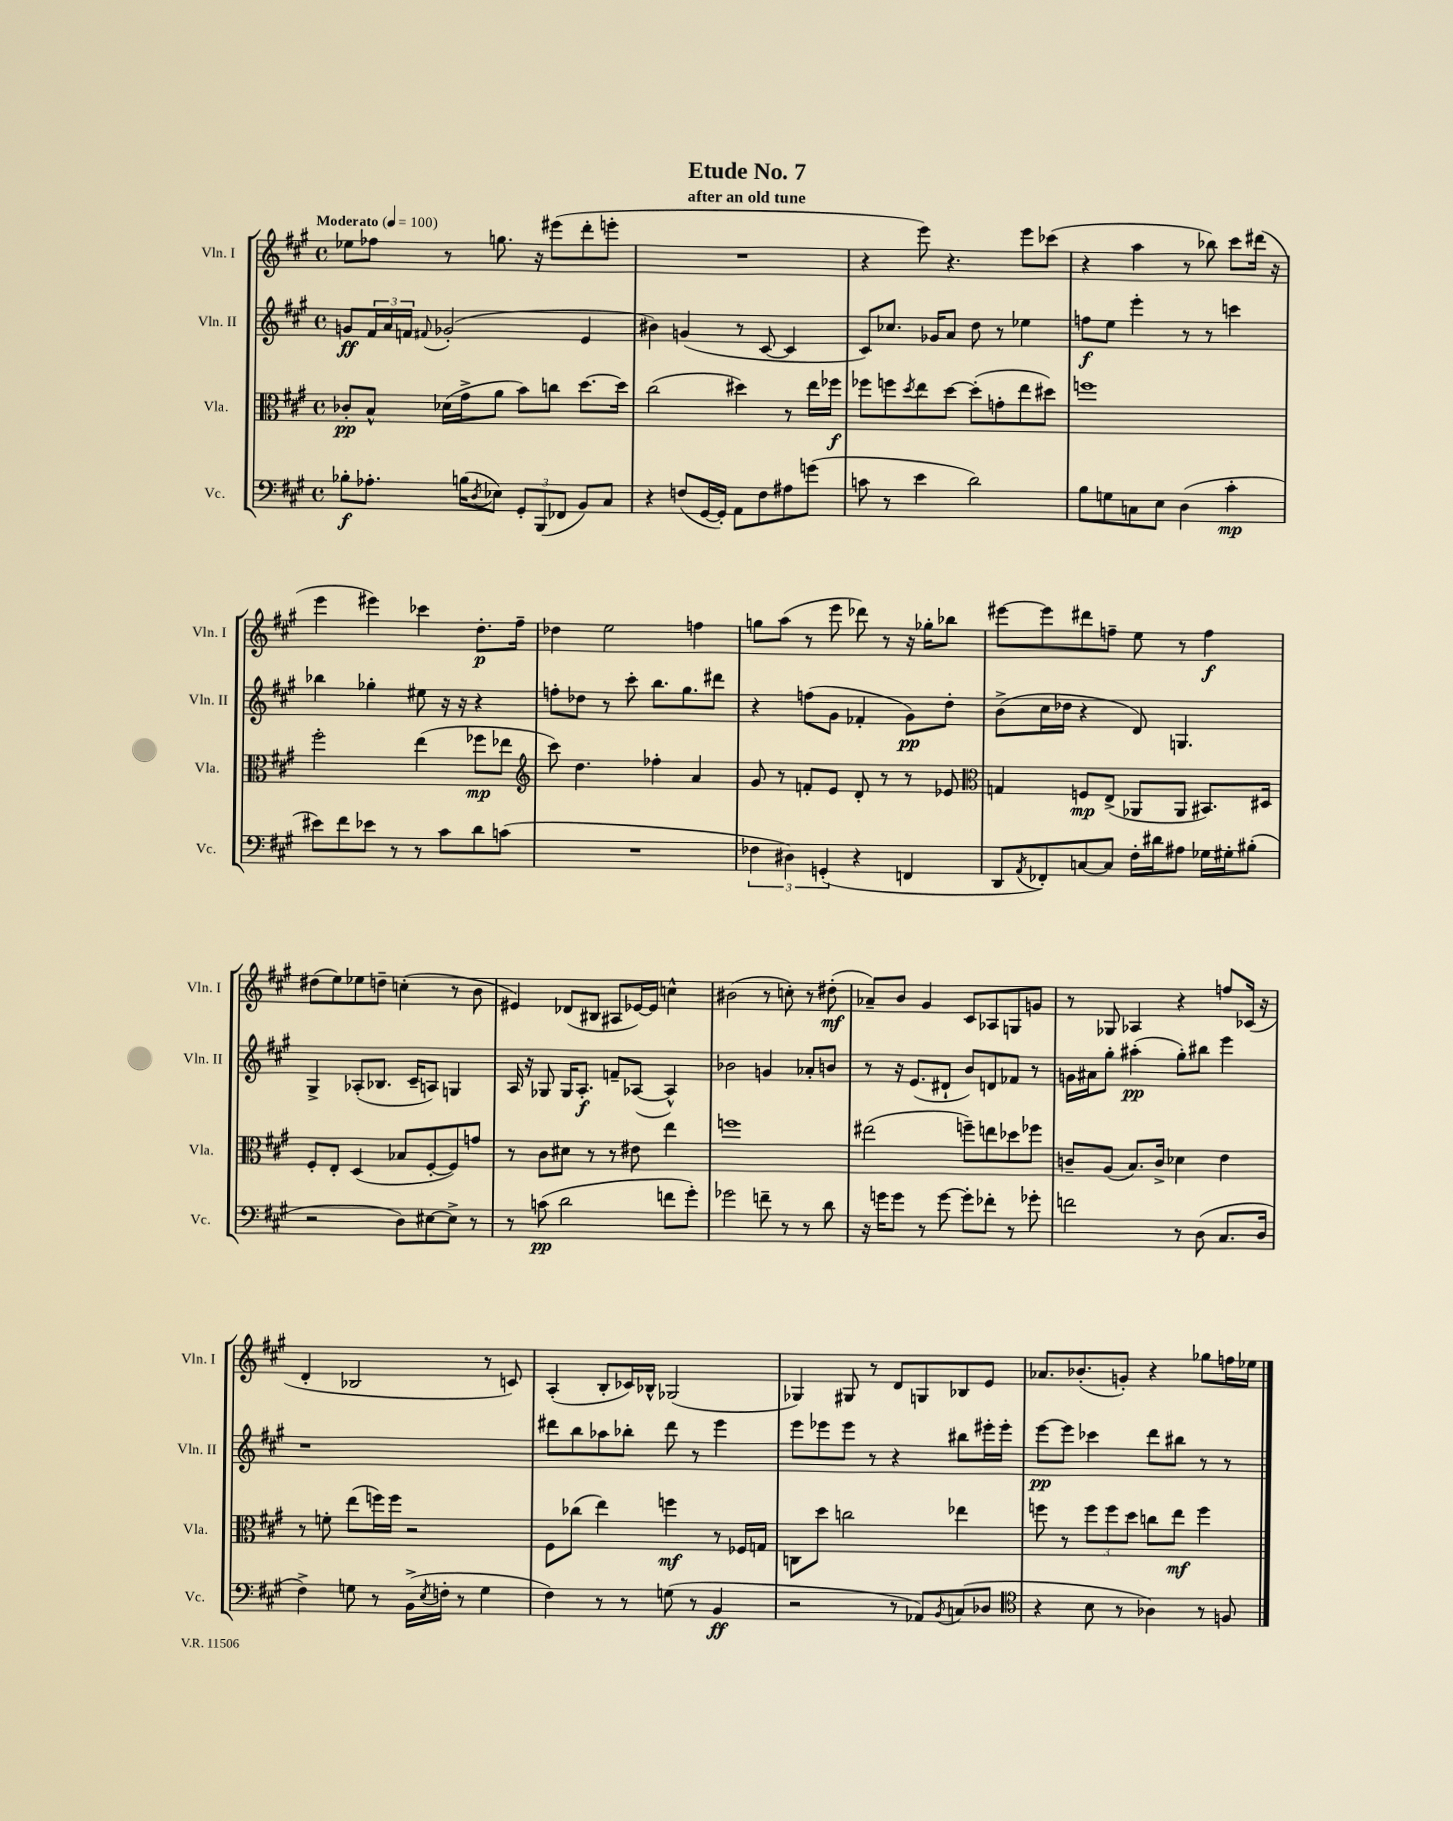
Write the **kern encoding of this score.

**kern	**kern	**kern	**kern
*staff4	*staff3	*staff2	*staff1
*clefF4	*clefC3	*clefG2	*clefG2
*k[f#c#g#]	*k[f#c#g#]	*k[f#c#g#]	*k[f#c#g#]
*M4/4	*M4/4	*M4/4	*M4/4
*met(c)	*met(c)	*met(c)	*met(c)
*MM100	*MM100	*MM100	*MM100
8B-'	8c-'	8g	8ee-
8.A-'	8B^^	24f#	8ff-
.	.	24a	.
.	.	24f	.
.	.	8qqf#	.
.	(16d-	(2g-'	8r
(16B	16g#^	.	.
8qD	.	.	.
8E-)	8a	.	8.gg
12GG#'	8b)	.	.
.	.	.	16r
(12BBB	.	.	.
.	8cc	.	(8eee#
12FF-	.	.	.
8BB)	[8.dd	4e	8ddd'
8C#	.	.	8eee'
.	16dd]	.	.
=	=	=	=
4r	(2cc#	4b#)	1r
(8F	.	(4g	.
[16GG#	.	.	.
16GG#'])	.	.	.
8AA	4dd#)	8r	.
8F	.	[8c#	.
8A#	8r	4c#]	.
(8g	16ee	.	.
.	16ff-	.	.
=	=	=	=
8c	8ff-	8c#)	4r
8r	8ff	8.cc-	.
.	8qdd	.	.
4e	8ee	.	8eee)
.	.	16g-	.
.	[8dd	8a	4.r
2d)	(8dd']	8dd	.
.	8g'	8r	.
.	8ee	4ee-	8eee
.	8dd#)	.	(8ccc-
=	=	=	=
8B	1ff	8ff	4r
8G	.	8ee	.
8C	.	4eee'	4aa
8E	.	.	.
(4D	.	8r	8r
.	.	8r	8bb-)
4c#'	.	4ccc	8ccc#
.	.	.	(16ddd#
.	.	.	16r
=	=	=	=
8e#)	2ff#'	4bb-	4eee
8f#	.	.	.
8e-	.	4gg-'	4eee#)
8r	.	.	.
8r	(4ee	8ee#	4ccc-
8c#	.	16r	.
.	.	16r	.
8d	8ff-	4r	8.dd'
(8c	8ee-	.	.
.	.	.	16ff#~
=	=	=	=
*	*clefG2	*	*
1r	8ccc#)	8ff'	4dd-
.	4.dd	8dd-	.
.	.	8r	2ee
.	.	8ccc#'	.
.	4ff-'	8.bb	.
.	.	8.gg#	.
.	4a	.	4ff
.	.	8ddd#	.
=	=	=	=
6F-	8g#	4r	8gg
.	8r	.	(8aa
6D#)	.	.	.
.	8f'	(8ff	8r
(6GG'	.	.	.
.	8e	8g#	8eee
4r	8d'	4f-'	8ddd-)
.	8r	.	8r
4FF	8r	8g#)	16r
.	.	.	16gg-'
.	8e-	8dd'	8bb-
=	=	=	=
*	*clefC3	*	*
8DD	4G	(8b^	[8eee#
8qAA	.	.	.
8FF-')	.	16cc#	8eee#]
.	.	16dd-	.
[8C	8F	4r	8ddd#
8C]	(8E^	.	8ff~
16F#'	8AA-	8d)	8ee
16d#	.	.	.
8A#	8AA-	4.G	8r
16G-	8.BB#)	.	4ff
16G#'	.	.	.
(8B#'	.	.	.
.	16D#	.	.
=	=	=	=
2r	8F#'	4G#^	(8dd#
.	8E'	.	8ee)
.	(4D	(8A-'	8ee-
.	.	8.B-	8dd~
8D)	8B-	.	(4cc'
.	.	16c#~	.
[8E#	[8F#'	8A)	.
8E#^]	8F#])	4G	8r
8r	8g	.	8b
=	=	=	=
8r	8r	16A	4e#)
.	.	16r	.
(8c	8c#	8G-	.
2d	8d#	16G-	(8d-
.	.	8.A'	.
.	8r	.	8B#
.	8r	8f~	8A#
.	8e#	([8A-	[16e-)
.	.	.	16e-]
8f	4ee	4A-^^])	4cc^^
8g#')	.	.	.
=	=	=	=
2g-	1ff	2b-	(2b#
8f~	.	4g	8r
8r	.	.	8cc')
8r	.	8a-'	8r
8d	.	8b	(8dd#'
=	=	=	=
16r	(2ee#	8r	8a-~)
16g	.	.	.
8g	.	16r	8b
.	.	(8.e	.
8r	.	.	4g#
[8g	.	8d#`	.
8g']	8ff~)	8b)	8c#
8f-'	8ee	8d	8A-
8r	8dd-	8f-	8G
8g-'	8ff-	8r	8g
=	=	=	=
2f	8c~	16g	8r
.	.	16a#	.
.	(8A	8gg#'	8G-
.	8.B)	(4aa#'	4A-
.	16c^	.	.
8r	4d-	8gg#')	4r
(8D	.	8bb#	.
8.C#	4e	4eee	8ff
.	.	.	(16c-
16D	.	.	16r
=	=	=	=
4F#^)	8r	1r	4d'
.	8f'	.	.
8G	(8ee	.	2B-
8r	16ff)	.	.
.	16ff	.	.
(16BB^	2r	.	.
8qE	.	.	.
16F'	.	.	.
8r	.	.	.
4G	.	.	8r
.	.	.	8c)
=	=	=	=
4F#)	8F#	8ddd#	(4A'
.	(8cc-	8bb	.
8r	4ee)	8aa-	8B'
8r	.	8bb-'	16c-)
.	.	.	16B-^^
(8G	4ff	8ddd#	(2G-
8r	.	8r	.
4BB	8r	4eee	.
.	16F-	.	.
.	16G	.	.
=	=	=	=
2r	8C	8eee	4G-)
.	8dd	8eee-	.
.	2cc	8eee-	8G#
.	.	8r	8r
8r	.	4r	8d
8AA-)	.	.	8G
8qBB	.	.	.
(8C	4ee-	8bb#	8B-
8D-	.	16eee#'	8e
.	.	16eee#'	.
=	=	=	=
*clefC4	*	*	*
4r	8ff	[8eee	8.a-
.	8r	8eee]	.
.	.	.	(8.b-'
8B	12ff	4ccc-	.
.	12ff	.	.
8r	.	.	8g')
.	12dd	.	.
4A-)	8cc	8ddd	4r
.	8ee	8bb#	.
8r	4ff	8r	8gg-
8F	.	8r	16ff
.	.	.	16ee-
==	==	==	==
*-	*-	*-	*-
